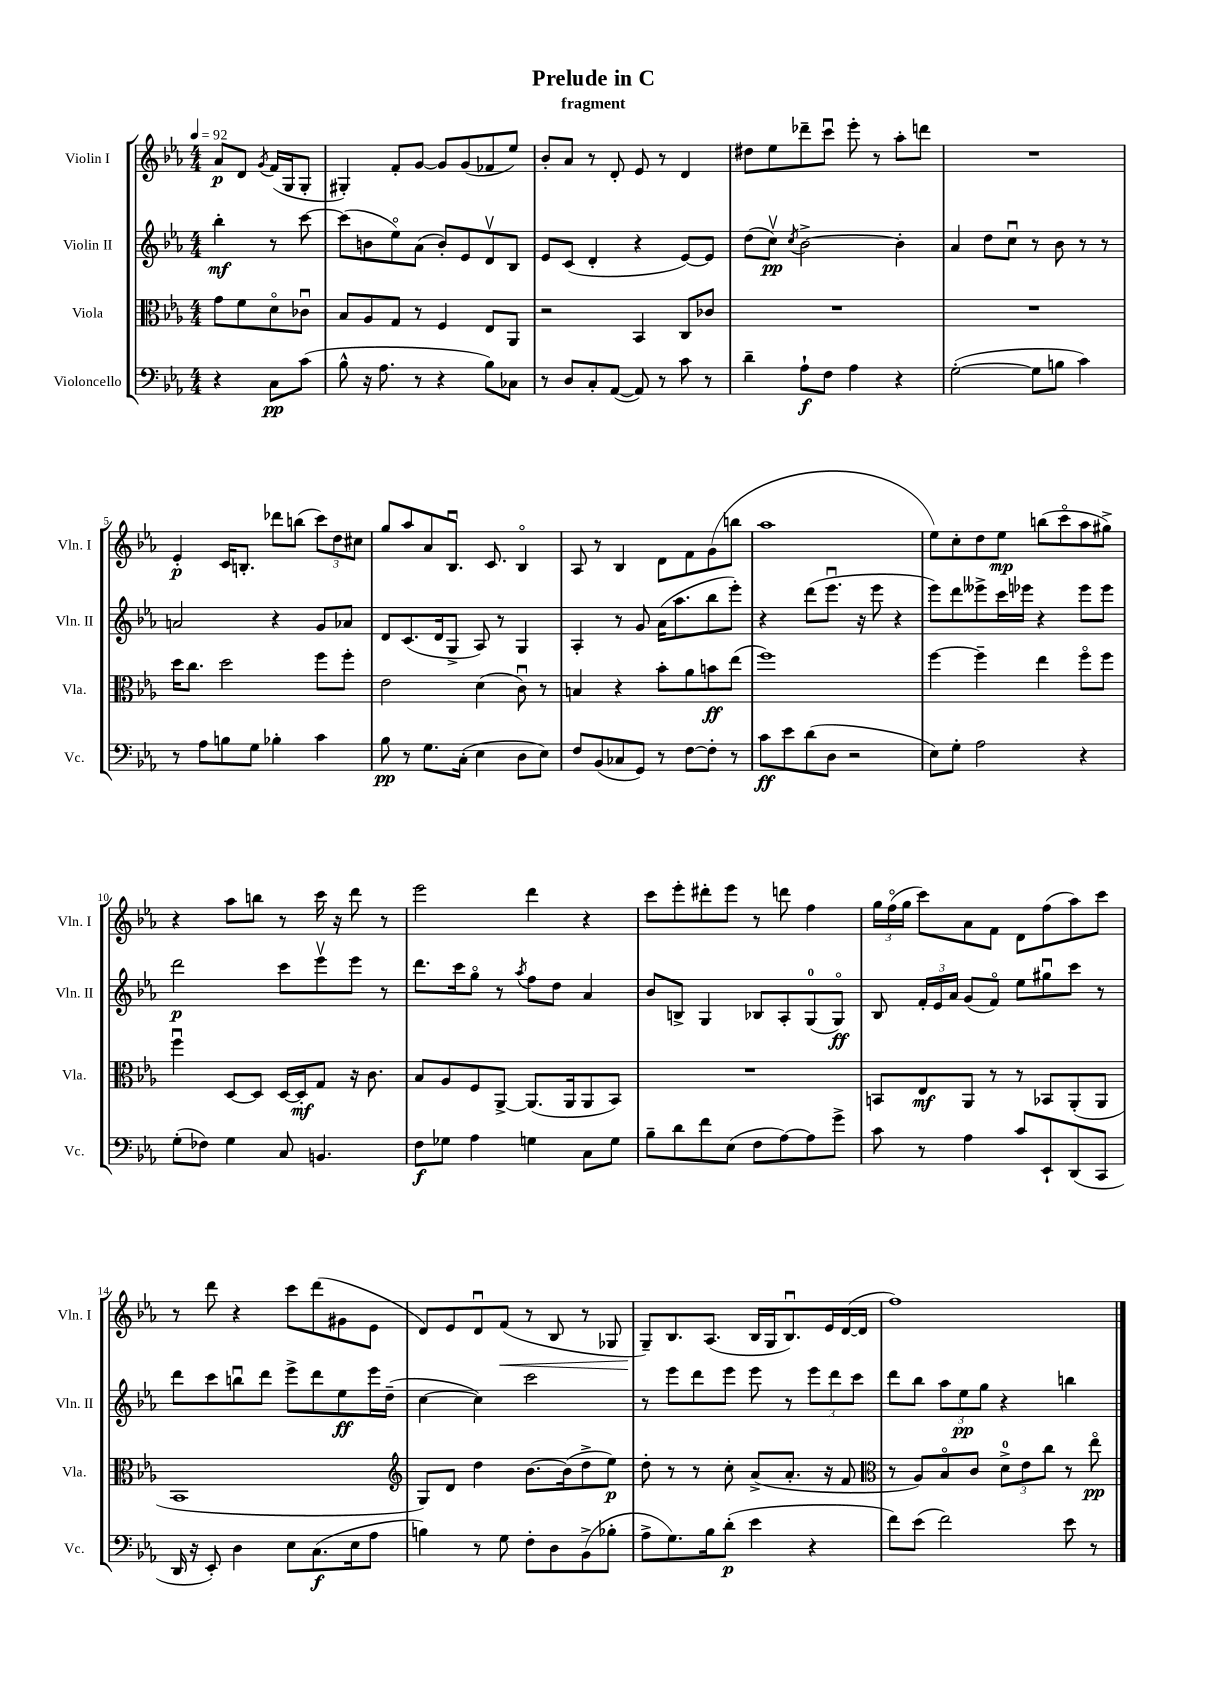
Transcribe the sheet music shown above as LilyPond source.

\header { title = "Prelude in C" subtitle = "fragment" }
<<
\new StaffGroup <<
\new Staff = "s0" \with { instrumentName = "Violin I" shortInstrumentName = "Vln. I" } {
    \clef treble \key ees \major \numericTimeSignature \time 4/4 \partial 2 \tempo 4 = 92
    \autoBeamOff aes'8[\p d'8] \acciaccatura { g'8 } f'16[( g16 g8]-. |
    gis4-.) f'8[-. g'8]~ g'8[ g'8( fes'8 ees''8]) |
    bes'8[-. aes'8] r8 d'8-. ees'8 r8 d'4 |
    dis''8[ ees''8 des'''8-- c'''8]\downbow ees'''8-. r8 aes''8[-. d'''8] |
    R1 |
    ees'4-.\p c'16[ b8.]-. des'''8[ b''8]( \tuplet 3/2 { c'''8[) d''8 cis''8] } |
    g''8[ aes''8 aes'8 bes8.]\downbow c'8. bes4\flageolet |
    aes8 r8 bes4 d'8[ f'8 g'8( b''8] |
    aes''1 |
    ees''8[) c''8-. d''8 ees''8]\mp b''8[( c'''8\flageolet aes''8 gis''8]->) |
    r4 aes''8[ b''8] r8 c'''16 r16 d'''8 r8 |
    ees'''2 d'''4 r4 |
    c'''8[ ees'''8-. dis'''8-. ees'''8] r8 d'''8 f''4 |
    \tuplet 3/2 { g''16[ f''16\flageolet( g''16] } c'''8[) aes'8 f'8] d'8[ f''8( aes''8) c'''8] |
    r8 d'''8 r4 c'''8[ d'''8( gis'8 ees'8] |
    d'8[) ees'8 d'8\downbow f'8]\<( r8 bes8 r8 ges8 |
    g8[--\!) bes8. aes8.]( bes16[ g16 bes8.\downbow) ees'16 d'16~( d'16] |
    f''1) \bar "|." |
}
\new Staff = "s1" \with { instrumentName = "Violin II" shortInstrumentName = "Vln. II" } {
    \clef treble \key ees \major \numericTimeSignature \time 4/4 \partial 2
    \autoBeamOff bes''4-.\mf r8 c'''8~ |
    c'''8[( b'8 ees''8\flageolet) aes'8]( b'8[-.) ees'8 d'8\upbow bes8] |
    ees'8[ c'8]( d'4-. r4 ees'8[~) ees'8] |
    d''8[( c''8]\upbow\pp) \acciaccatura { c''8 } bes'2~-> bes'4-. |
    aes'4 d''8[ c''8]\downbow r8 bes'8 r8 r8 |
    a'2 r4 g'8[ aes'8] |
    d'8[ c'8.( d'16 g8]-> aes8) r8 g4 |
    aes4-. r8 g'8 aes'16[( aes''8. bes''8 ees'''8]-.) |
    r4 d'''8[( ees'''8.]\downbow r16 ees'''8 r4 |
    ees'''8[) d'''8 eeses'''8-> c'''16 ees'''16] r4 ees'''8[ ees'''8] |
    d'''2\p c'''8[ ees'''8\upbow ees'''8] r8 |
    d'''8.[ c'''16 g''8]\flageolet r8 \acciaccatura { aes''8 } f''8[ d''8] aes'4 |
    bes'8[ b8]-> g4 bes8[ aes8-. g8-0( g8]\flageolet\ff) |
    bes8 \tuplet 3/2 { f'16[-. ees'16 aes'16] } g'8[( f'8]\flageolet) ees''8[ gis''8\downbow c'''8] r8 |
    d'''8[ c'''8 b''8\downbow d'''8] ees'''8[-> d'''8 ees''8\ff ees'''16 d''16]--( |
    c''4~ c''4) c'''2 |
    r8 ees'''8[ d'''8 ees'''8] ees'''8 r8 \tuplet 3/2 { ees'''8[ d'''8 c'''8] } |
    d'''8[ bes''8] \tuplet 3/2 { aes''8[ ees''8\pp g''8] } r4 b''4 \bar "|." |
}
\new Staff = "s2" \with { instrumentName = "Viola" shortInstrumentName = "Vla." } {
    \clef alto \key ees \major \numericTimeSignature \time 4/4 \partial 2
    \autoBeamOff g'8[ f'8 d'8\flageolet ces'8]\downbow |
    bes8[ aes8 g8] r8 f4 ees8[ aes,8] |
    r2 bes,4 c8[ ces'8] |
    R1 |
    R1 |
    d''16[ c''8.] d''2 f''8[ f''8]-. |
    ees'2 d'4( c'8\downbow) r8 |
    b4 r4 bes'8[-. aes'8 b'8\ff ees''8]( |
    f''1) |
    f''4~ f''4-- ees''4 f''8[\flageolet f''8] |
    f''4\downbow d8[~ d8] d16[~ d16-.\mf g8] r16 c'8. |
    bes8[ aes8 f8 aes,8]~-> aes,8.[( aes,16 aes,8 bes,8]) |
    R1 |
    b,8[ ees8\mf aes,8] r8 r8 bes,8[ aes,8-.( aes,8] |
    bes,1 |
    \clef treble g8[) d'8] d''4 bes'8.[~ bes'16( d''8-> ees''8]\p) |
    d''8-. r8 r8 c''8-. aes'8[->( aes'8.]-. r16 f'8 |
    \clef alto r8 aes8[) bes8\flageolet c'8] \tuplet 3/2 { d'8[-0-> ees'8 c''8] } r8 ees''8\flageolet\pp \bar "|." |
}
\new Staff = "s3" \with { instrumentName = "Violoncello" shortInstrumentName = "Vc." } {
    \clef bass \key ees \major \numericTimeSignature \time 4/4 \partial 2
    \autoBeamOff r4 c8[\pp c'8]( |
    bes8-^ r16 aes8. r8 r4 bes8[) ces8] |
    r8 d8[ c8-. aes,8]~( aes,8) r8 c'8 r8 |
    d'4-- aes8[-!\f f8] aes4 r4 |
    g2~-.( g8[ b8] c'4) |
    r8 aes8[ b8 g8] bes4-. c'4 |
    bes8\pp r8 g8.[ c16]-.( ees4 d8[ ees8]) |
    f8[ bes,8( ces8 g,8]) r8 f8[~ f8]-. r8 |
    c'8[\ff ees'8 d'8( d8] r2 |
    ees8[) g8]-. aes2 r4 |
    g8[-.( fes8]) g4 c8 b,4. |
    f8[\f ges8] aes4 g4 c8[ g8] |
    bes8[-- d'8 f'8 ees8]( f8[ aes8~) aes8 g'8]-> |
    c'8 r8 aes4 c'8[ ees,8-! d,8( c,8] |
    d,16 r16 ees,8-.) d4 ees8[ c8.\f( ees16 aes8] |
    b4) r8 g8 f8[-. d8 bes,8->( bes8]-. |
    aes8[-> g8.) bes16 d'8]-.\p( ees'4 r4 |
    f'8[) ees'8]( f'2) ees'8 r8 \bar "|." |
}
>>
>>
